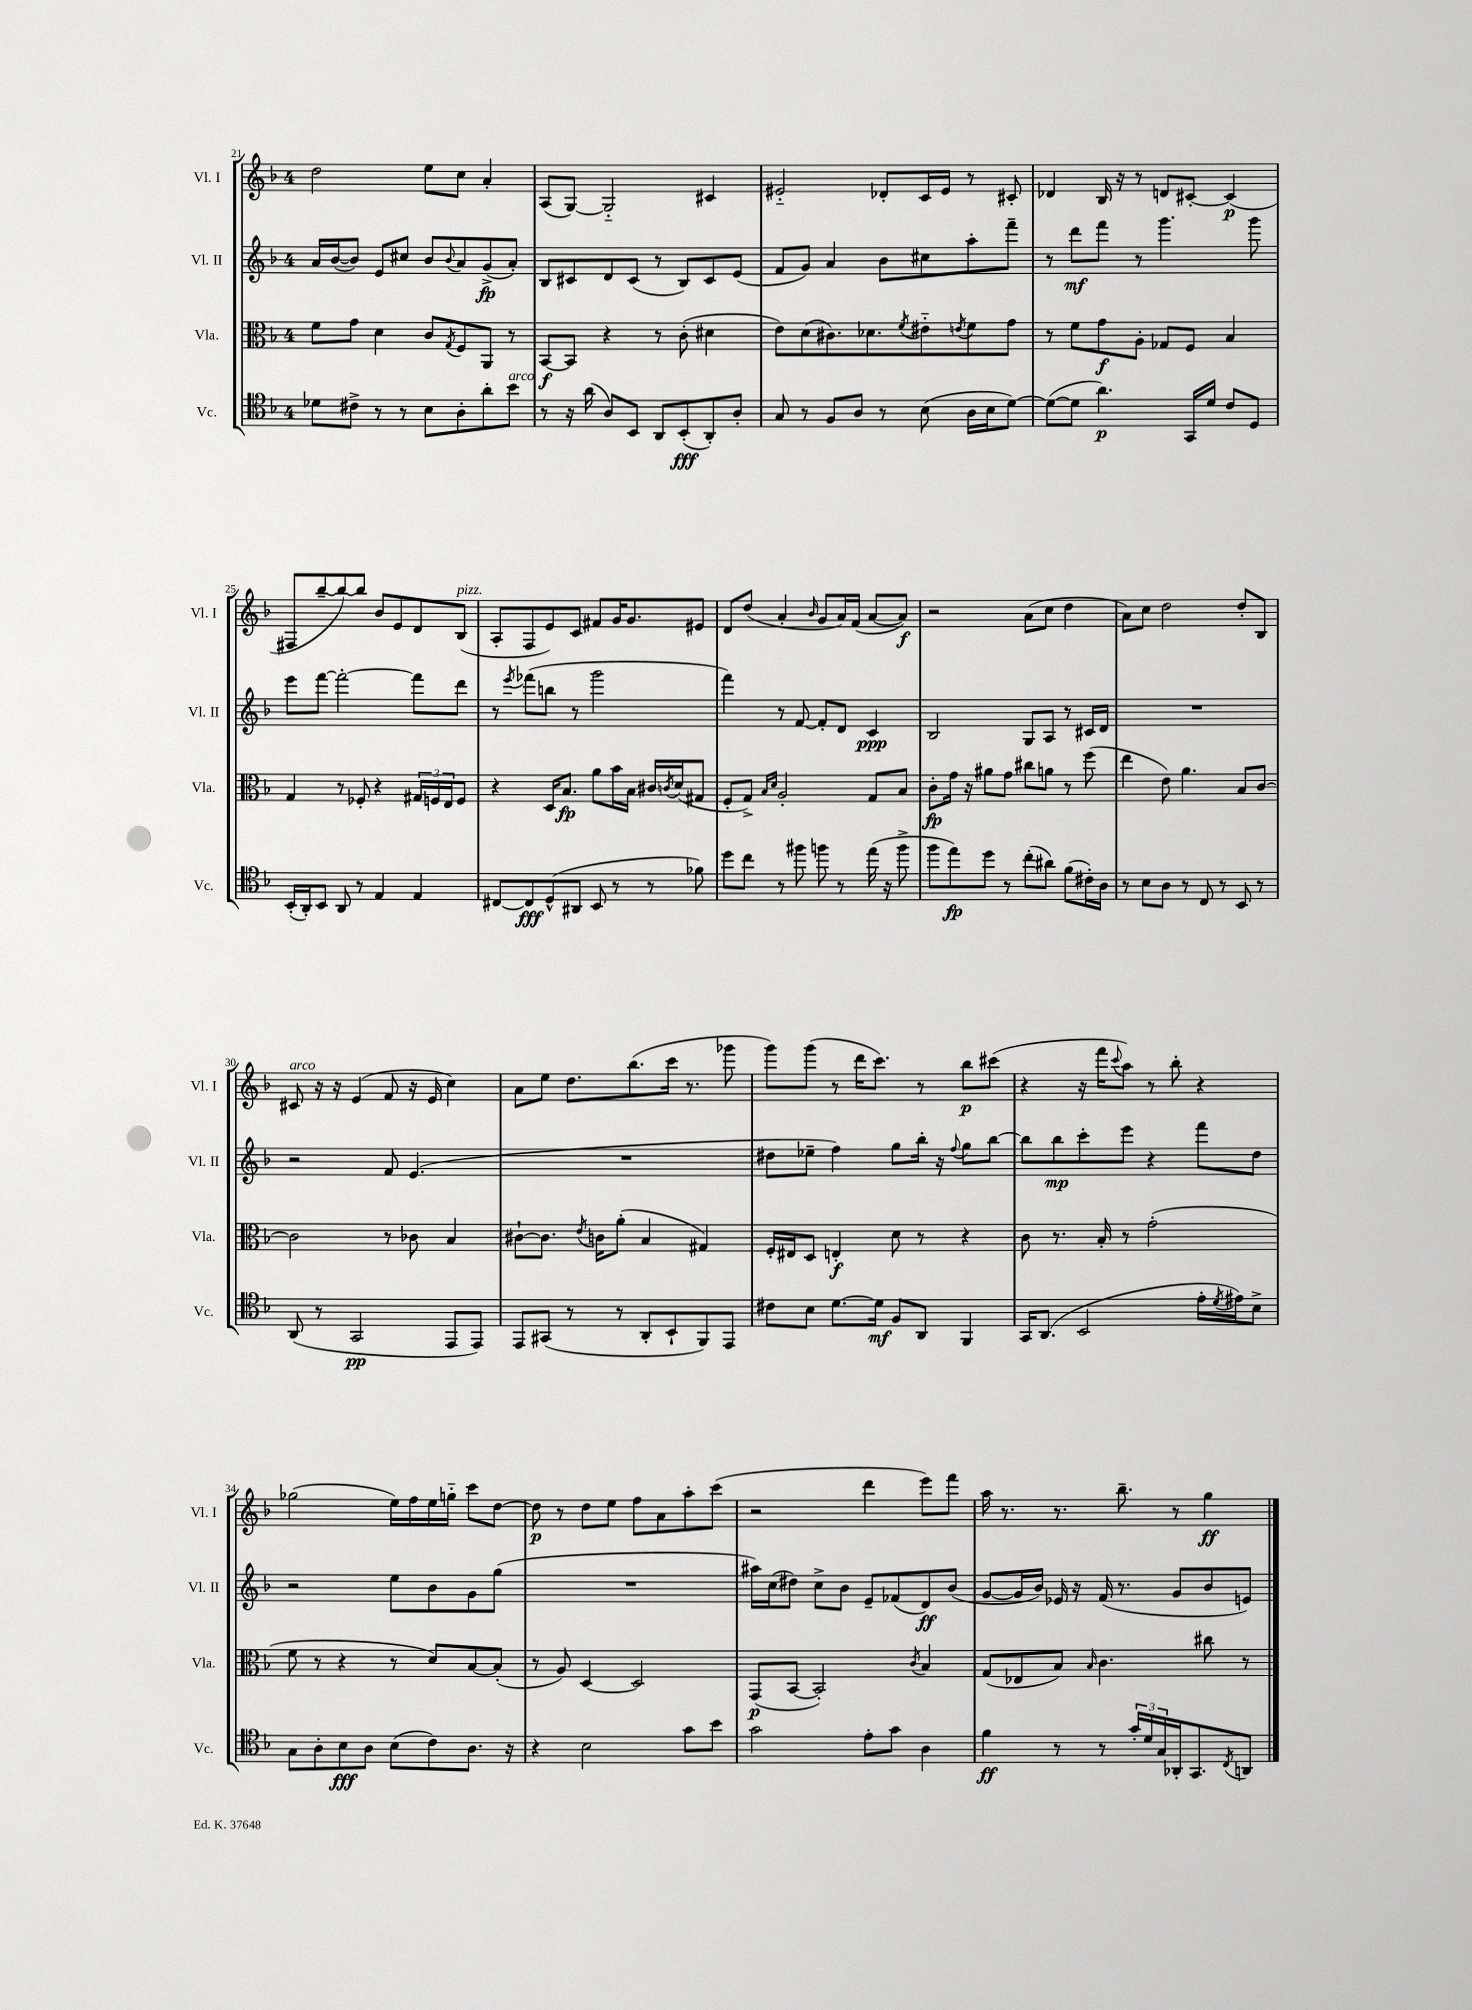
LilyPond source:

<<
\new StaffGroup <<
\new Staff = "s0" \with { instrumentName = "Vl. I" shortInstrumentName = "Vl. I" } {
    \clef treble \key f \major \once \override Staff.TimeSignature.style = #'single-digit \time 4/4
    d''2 e''8 c''8 a'4-. |
    a8( g8~) g2-_ cis'4 |
    eis'2-_ des'8-. c'16 eis'16 r8 cis'8-. |
    des'4 bes16 r16 r8 d'8 cis'8~-. cis'4\p( |
    fis8 bes''8~-- bes''8~) bes''8 bes'8 e'8 d'8 bes8^\markup { \italic "pizz." }( |
    a8-. f8 e'8) c'8 fis'8 g'16 g'8. eis'8 |
    d'8 d''8( a'4-. \grace { bes'16 } g'8 a'16) f'16( a'8~ a'8\f) |
    r2 a'8( c''8 d''4 |
    a'8) c''8 d''2 d''8-. bes8 |
    cis'8^\markup { \italic "arco" } r16 r16 e'4( f'8 r16 e'16 c''4) |
    a'8 e''8 d''8. bes''8.( c'''16 r8. ges'''8 |
    g'''8) g'''8( r8 d'''16 c'''8.) r8 bes''8\p cis'''8( |
    r4 r16 f'''16 \appoggiatura { c'''8 } a''8) r8 bes''8-. r4 |
    ges''2( e''16) f''16 e''16 g''16-_ c'''8 d''8~ |
    d''8\p r8 d''8 e''8 f''8 a'8 a''8-. c'''8( |
    r2 d'''4 e'''8) f'''8 |
    a''16 r8. r8. bes''8.-- r8 g''4\ff \bar "|." |
}
\new Staff = "s1" \with { instrumentName = "Vl. II" shortInstrumentName = "Vl. II" } {
    \clef treble \key f \major \once \override Staff.TimeSignature.style = #'single-digit \time 4/4
    a'16 bes'16~( bes'8) e'8 cis''8 bes'8 \appoggiatura { bes'8 } a'8 g'8->\fp( a'8-.) |
    bes8 cis'8 d'8 cis'8( r8 bes8) cis'8 e'8( |
    f'8 g'8) a'4 bes'8 cis''8 a''8-. f'''8-- |
    r8 d'''8\mf f'''8 r8 g'''4. g'''8 |
    e'''8 f'''8~ f'''2~-. f'''8 d'''8 |
    r8 \acciaccatura { e'''8 } fes'''8( b''8 r8 g'''2 |
    f'''4) r8 f'8~ f'8-. d'8 c'4\ppp |
    bes2 g8 a8 r8 cis'16 d'16 |
    R1 |
    r2 f'8 e'4.( |
    R1 |
    dis''8 ees''8-- f''4) g''8 bes''16-. r16 \appoggiatura { f''8 } g''8 bes''8~ |
    bes''8 bes''8\mp c'''8-. e'''8 r4 f'''8 d''8 |
    r2 e''8 bes'8 g'8 g''8( |
    R1 |
    ais''16) c''16( dis''8) c''8-> bes'8 e'8-- fes'8( d'8\ff) bes'8( |
    g'8~ g'16 bes'16) ees'16 r16 f'16( r8. g'8 bes'8 e'8) \bar "|." |
}
\new Staff = "s2" \with { instrumentName = "Vla." shortInstrumentName = "Vla." } {
    \clef alto \key f \major \once \override Staff.TimeSignature.style = #'single-digit \time 4/4
    f'8 g'8 d'4 c'8 \acciaccatura { g8 } f8 a,8 r8 |
    bes,8~\f bes,8 r4 r8 c'8-.( dis'4 |
    e'8) d'8( cis'8.) des'8. \acciaccatura { f'8 } eis'8-_ \acciaccatura { e'8 } f'8 g'8 |
    r8 f'8 g'8\f a8-. ges8 f8 bes4 |
    g4 r8 fes8-. r4 \tuplet 3/2 { gis16 f16 e16 } f8 |
    r4 d16 bes8.\fp a'8 bes'16 bes16 cis'16 \acciaccatura { c'8 } d'16( gis8 |
    f8-. g8->) \grace { bes16 d'16 } a2-. g8 bes8 |
    c'8-.\fp g'16 r16 ais'8 g'8 cis''8 a'8 r8 f''8( |
    e''4 e'8) a'4. bes8 c'8~ |
    c'2 r8 ces'8 bes4 |
    cis'8~-! cis'8. \acciaccatura { e'8 } c'16 a'8-.( bes4 gis4) |
    f16-. eis16 d8 e4-.\f d'8 r8 r4 |
    c'8 r8. bes16-. r8 g'2-.( |
    f'8 r8 r4 r8 d'8) bes8~ bes8-.( |
    r8 a8) d4~ d2 |
    g,8\p( bes,8~ bes,2-.) \acciaccatura { c'8 } bes4 |
    g8( ees8 bes8) \grace { bes16 } c'4. cis''8 r8 \bar "|." |
}
\new Staff = "s3" \with { instrumentName = "Vc." shortInstrumentName = "Vc." } {
    \clef tenor \key f \major \once \override Staff.TimeSignature.style = #'single-digit \time 4/4
    des'8 cis'8-> r8 r8 bes8 a8-. a'8-. bes'8^\markup { \italic "arco" } |
    r8 r16 a'16( a8) bes,8 a,8 bes,8-.\fff( a,8-.) a8-. |
    g8 r8 f8 a8 r8 bes8( a16 bes16 d'8~) |
    d'8~( d'8 a'4.\p) g,16 d'16 c'8 d8 |
    bes,16-.( a,16-.) bes,8 a,8 r8 e4 e4 |
    cis8~ cis8\fff d8-^( ais,8 bes,8 r8 r8 fes'8) |
    d''8 c''8 r8 fis''8 f''8 r8 e''16( r16 f''8-> |
    f''8 e''8\fp) d''8 r8 c''8-.( ais'8) f'8( cis'16-.) a16 |
    r8 bes8 a8 r8 c8 r8 bes,8 r8 |
    a,8( r8 g,2\pp e,8 e,8) |
    e,8 gis,8( r8 r8 a,8-. bes,8-! f,8) e,8 |
    cis'8 bes8 d'8.~ d'16\mf f8 a,8 f,4 |
    g,16 a,8.( bes,2 e'16-. \acciaccatura { d'8 } eis'16) bes8-> |
    g8 a8-. bes8\fff a8 bes8( c'8) a8. r16 |
    r4 bes2 g'8 bes'8 |
    g'2 e'8-. g'8 a4 |
    f'4\ff r8 r8 \tuplet 3/2 { g'16-. d'16 g16 } aes,16-. g,8. \acciaccatura { c8 } a,8 \bar "|." |
}
>>
>>
\layout { \context { \Score currentBarNumber = #21 } }
